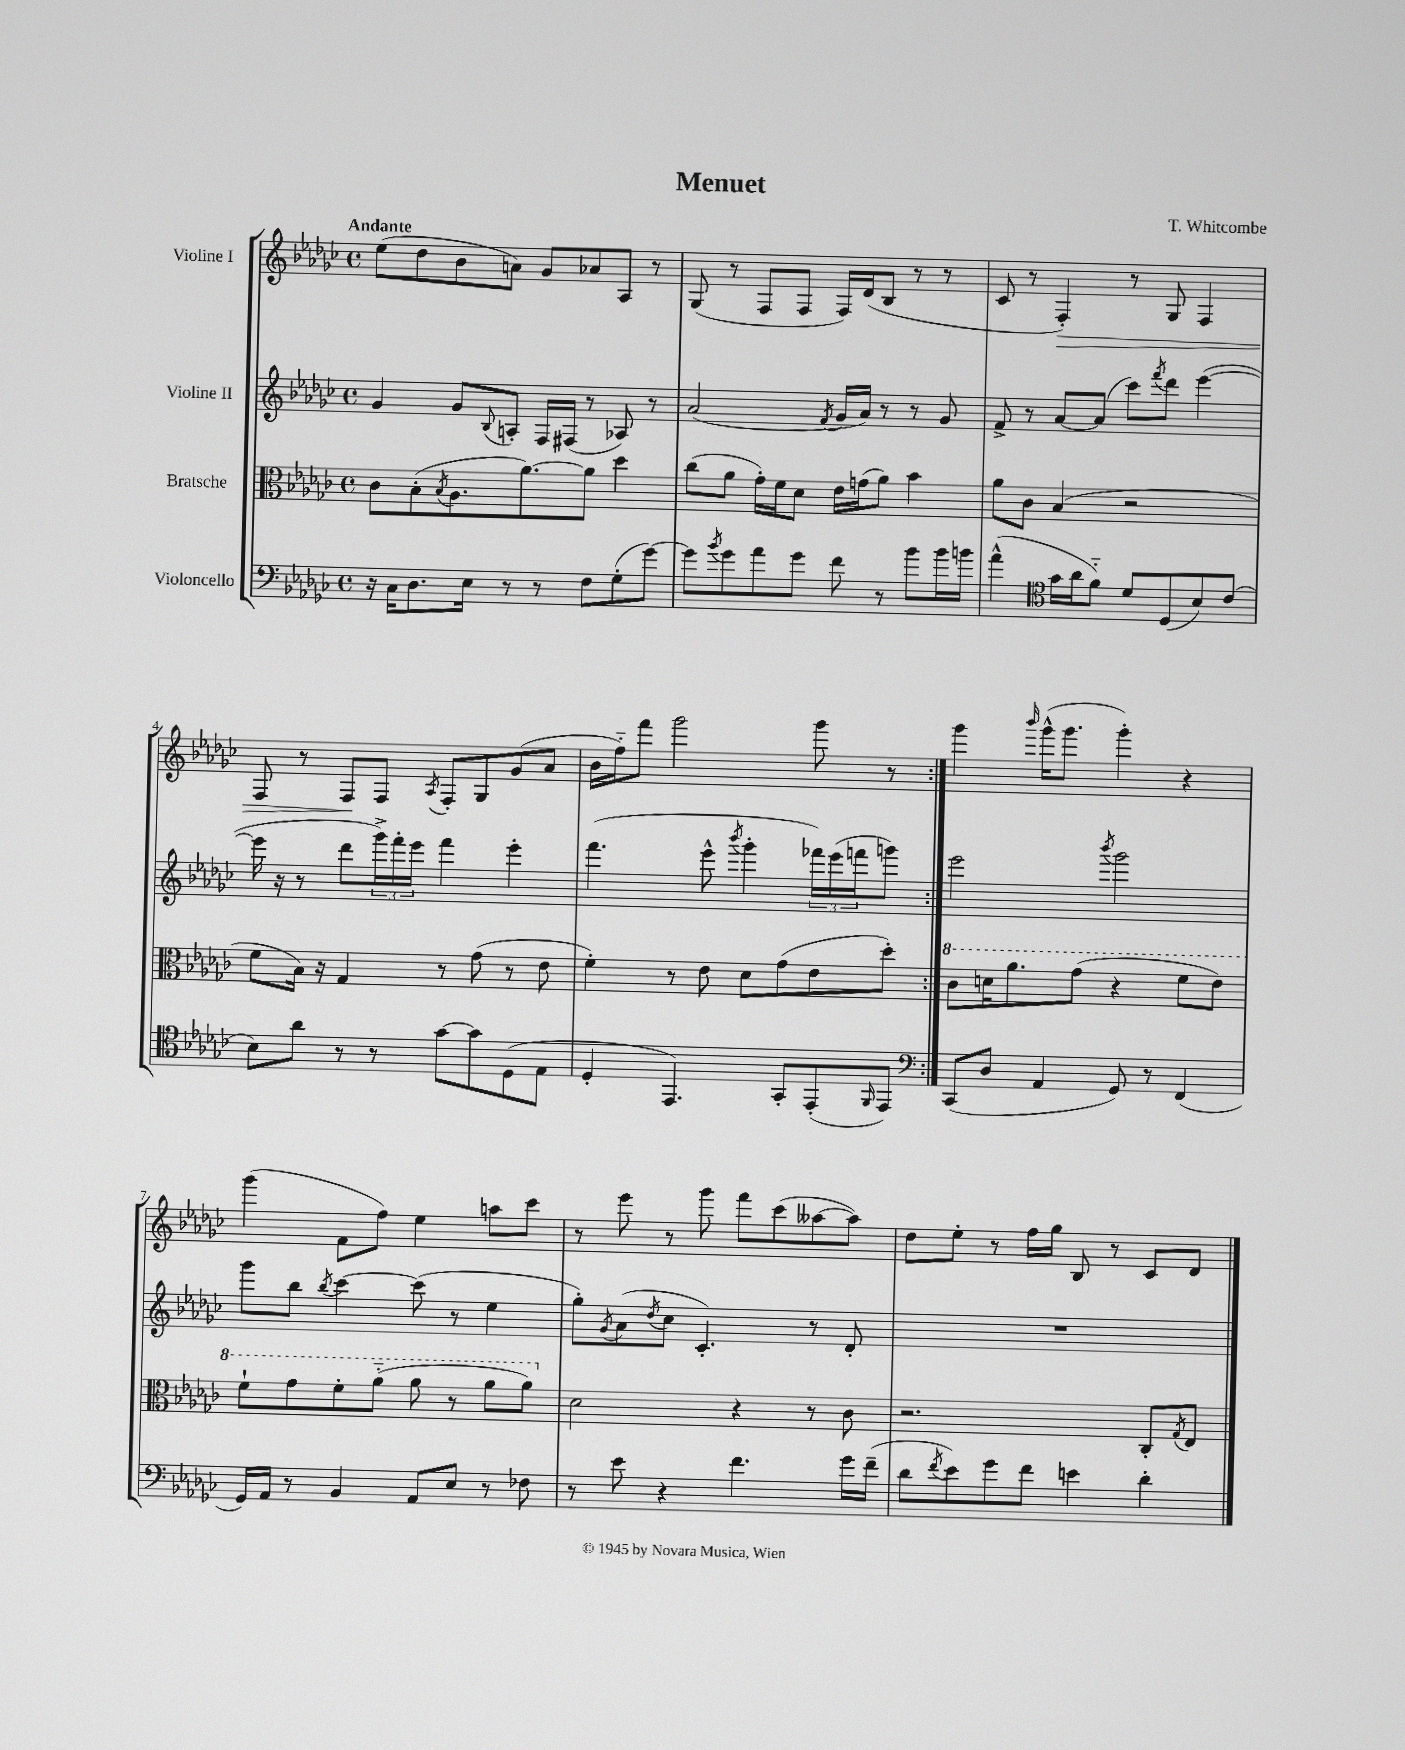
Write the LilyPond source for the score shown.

\header { title = "Menuet" composer = "T. Whitcombe" }
<<
\new StaffGroup <<
\new Staff = "s0" \with { instrumentName = "Violine I" } {
    \clef treble \key ges \major \defaultTimeSignature \time 4/4 \tempo "Andante"
    \repeat volta 2 { ees''8( des''8 bes'8 a'8) ges'8 aes'8 aes8 r8 |
    ges8( r8 f8 f8 f16) des'16( bes8 r8 r8 |
    ces'8 r8 f4-.\>) r8 ges8 f4 |
    f8 r8 f8\! f8 \acciaccatura { aes8 } f8-. ges8 ges'8( aes'8 |
    bes'16 f''16-_) f'''8 ges'''2 ges'''8 r8 | }
    ges'''4 \grace { bes'''16 } ges'''16-^( ges'''8. ges'''4-.) r4 |
    ges'''4( f'8 f''8) ees''4 a''8 ces'''8 |
    r8 ees'''8 r8 ges'''8 f'''8 ces'''8( aeses''8~ aeses''8) |
    des''8 ees''8-. r8 f''16 ges''16 bes8 r8 ces'8 des'8 \bar "|." |
}
\new Staff = "s1" \with { instrumentName = "Violine II" } {
    \clef treble \key ges \major \defaultTimeSignature \time 4/4
    \repeat volta 2 { ges'4 ges'8 \appoggiatura { bes8 } a8-. f16 fis16( r8 aes8) r8 |
    aes'2( \acciaccatura { f'8 } ges'16 aes'16) r8 r8 ges'8 |
    f'8-> r8 aes'8~ aes'8( ces'''8) \acciaccatura { f'''8 } des'''8 ees'''4~( |
    ees'''16 r16 r8 des'''8 \tuplet 3/2 { ges'''16->) f'''16-. ees'''16 } f'''4 ees'''4-. |
    f'''4.( ees'''8-^ \acciaccatura { bes'''8 } ges'''4-. \tuplet 3/2 { fes'''16) ees'''16( f'''16 } g'''8) | }
    ees'''2 \acciaccatura { bes'''8 } ges'''2 |
    ges'''8 bes''8 \acciaccatura { bes''8 } ces'''4~ ces'''8( r8 ees''4 |
    ges''8-.) \acciaccatura { ges'8 } aes'8( \acciaccatura { des''8 } ces''8 ces'4.-.) r8 des'8-. |
    R1 \bar "|." |
}
\new Staff = "s2" \with { instrumentName = "Bratsche" } {
    \clef alto \key ges \major \defaultTimeSignature \time 4/4
    \repeat volta 2 { ces'8 bes8-.( \acciaccatura { bes8 } aes8. aes'8.~) aes'8 des''4 |
    ces''8( aes'8 ges'16-.) f'16 des'8 ees'16 g'16( aes'8) bes'4 |
    aes'8 ces'8 bes4( r2 |
    f'8 bes16) r16 ges4 r8 ges'8( r8 ees'8 |
    f'4-.) r8 ees'8 des'8 ges'8( ees'8 des''8-.) | }
    \ottava #1 ces''8 d''16 aes''8. ges''8( r4 f''8 ees''8) |
    f''8-! ges''8 f''8-. aes''8-_( aes''8 r8 aes''8 aes''8) \ottava #0 |
    des'2 r4 r8 ces'8 |
    r2. ces8-. \acciaccatura { ges8 } ees8 \bar "|." |
}
\new Staff = "s3" \with { instrumentName = "Violoncello" } {
    \clef bass \key ges \major \defaultTimeSignature \time 4/4
    \repeat volta 2 { r16 ces16 des8. ees16 r8 r8 f8 ges8-.( ges'8~) |
    ges'8 \acciaccatura { bes'8 } ges'8 aes'8 ges'8 f'8 r8 bes'8 bes'16 b'16 |
    aes'4-^( \clef tenor ges'16 aes'16 f'8-_) des'8 des8( bes8) ces'8( |
    bes8) aes'8 r8 r8 ges'8~ ges'8 des8( ees8 |
    des4-. ees,4.) ges,8-. ees,8-.( \grace { f,16 } ees,8) | }
    \clef bass ces,8( des8 aes,4 ges,8) r8 f,4( |
    ges,16) aes,16 r8 bes,4 aes,8 ees8 r8 fes8 |
    r8 ees'8 r4 f'4. ges'16 f'16--( |
    des'8 \acciaccatura { f'8 } ees'8) ges'8 f'8 e'4 des'4-. \bar "|." |
}
>>
>>
